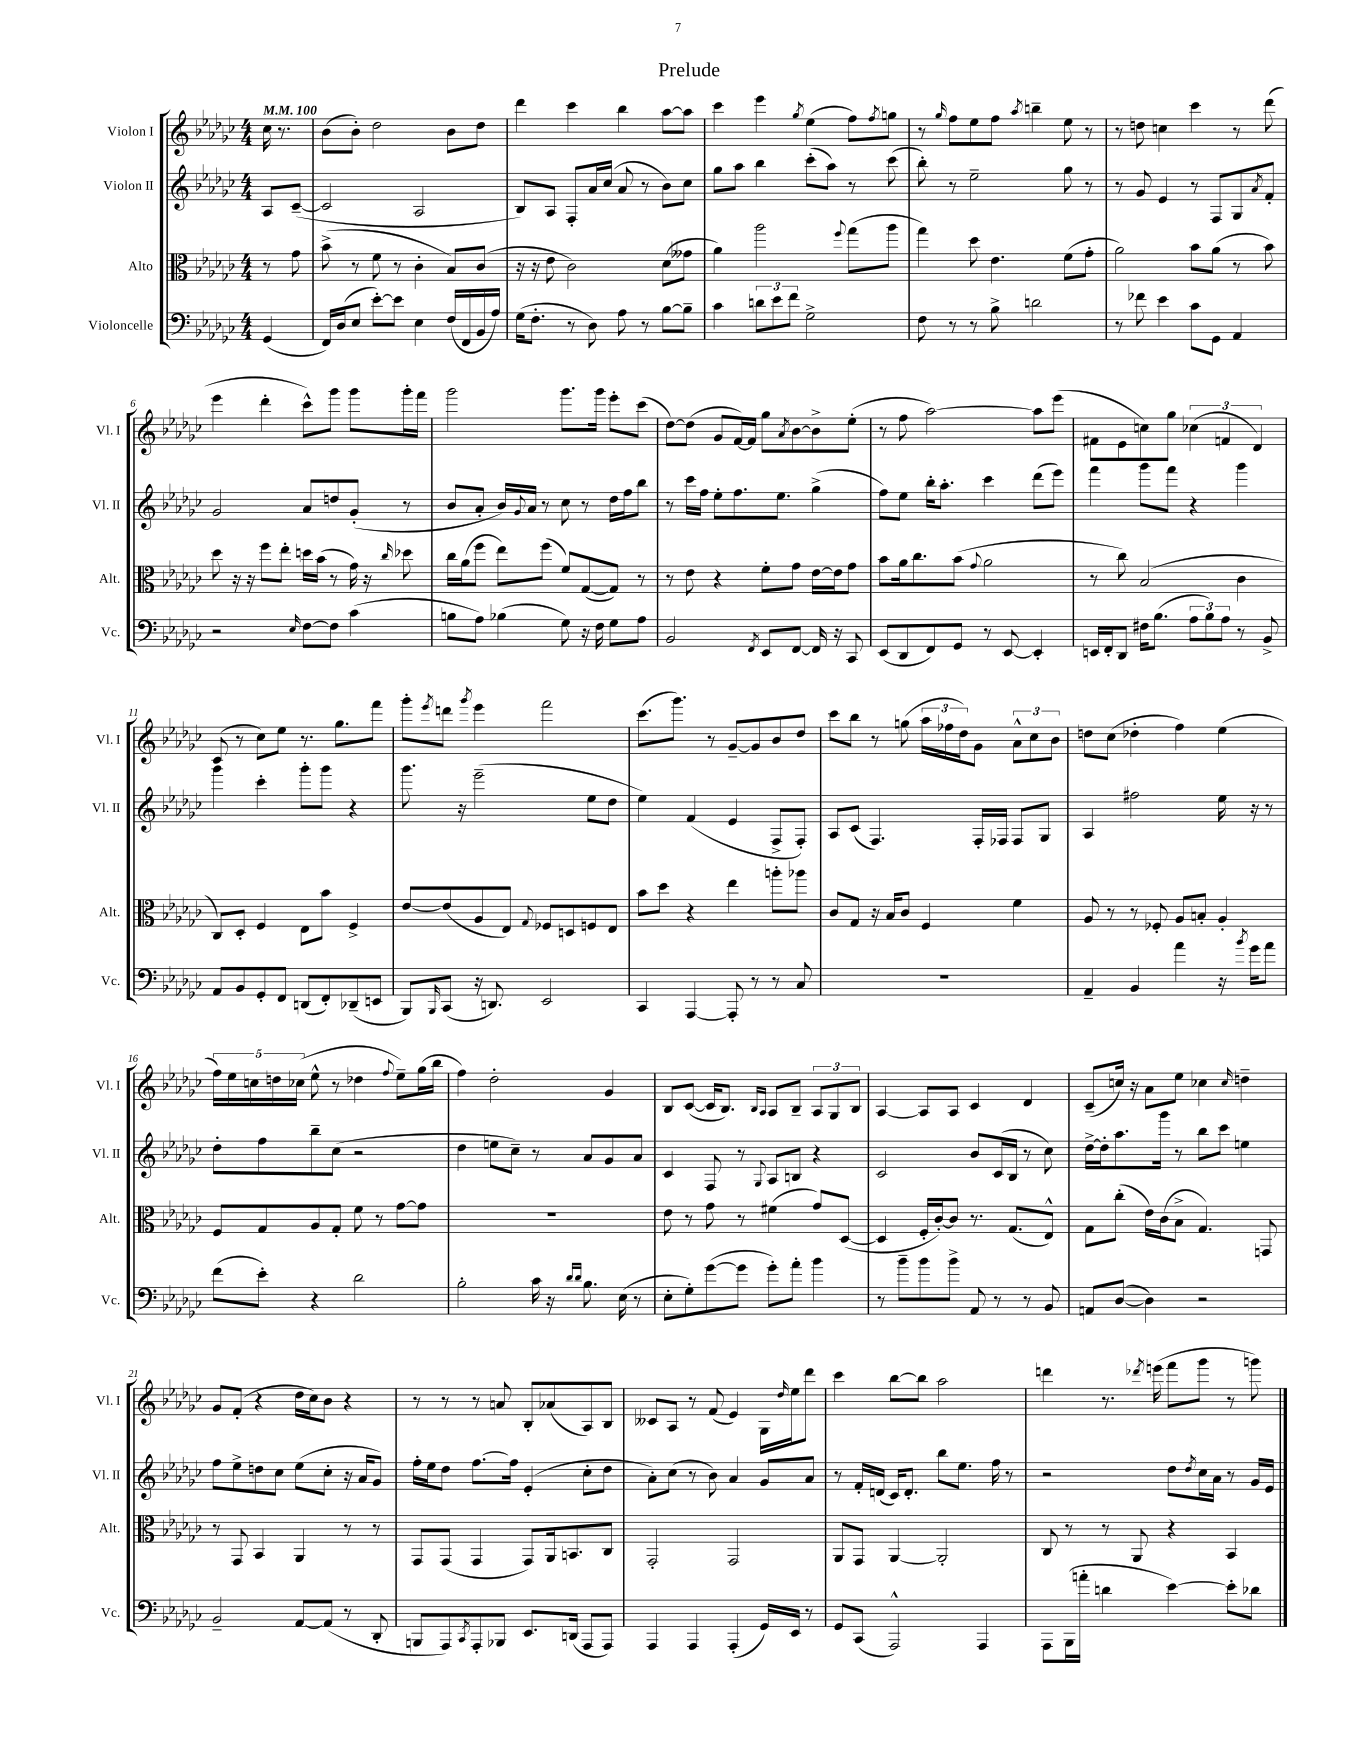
\header { title = "Prelude" }
<<
\new StaffGroup <<
\new Staff = "s0" \with { instrumentName = "Violon I" shortInstrumentName = "Vl. I" } {
    \clef treble \key ges \major \numericTimeSignature \time 4/4 \partial 4 \tempo 4 = 100
    ces''16 r8. |
    bes'8( bes'8-.) des''2 bes'8 des''8 |
    des'''4 ces'''4 bes''4 aes''8~ aes''8 |
    ces'''4 ees'''4 \acciaccatura { ges''8 } ees''4( f''8) \acciaccatura { f''8 } g''8 |
    r8 \grace { ges''16 } f''8 ees''8 f''8 \acciaccatura { aes''8 } b''4-- ees''8 r8 |
    r8 d''8 c''4 ces'''4 r8 des'''8( |
    ees'''4 des'''4-. ces'''8-^) ges'''8 ges'''8 ges'''16-. f'''16 |
    ges'''2 ges'''8. ges'''16 ees'''8-. ces'''8( |
    des''8~) des''8( ges'8 f'16~) f'16 ges''8 \acciaccatura { aes'8 } bes'8~ bes'8-> ees''8-.( |
    r8 f''8 aes''2~) aes''8 ees'''8( |
    fis'8 ees'8 c''8) ges''8 \tuplet 3/2 { ces''4( f'4 des'4) } |
    ces'8( r8 ces''8) ees''8 r8. ges''8. f'''8 |
    ges'''8-. \acciaccatura { ees'''8 } d'''8 \acciaccatura { ges'''8 } ees'''4 f'''2 |
    ces'''8.( ges'''8.) r8 ges'8~-- ges'8 bes'8 des''8 |
    ces'''8 bes''8 r8 g''8( \tuplet 3/2 { aes''16 fes''16 des''16) } ges'8 \tuplet 3/2 { aes'8-^ ces''8 bes'8 } |
    d''8 ces''8( des''4-. f''4) ees''4( |
    \tuplet 5/4 { f''16) ees''16 c''16 d''16 ces''16( } ees''8-^ r8 des''4 \appoggiatura { f''8 } ees''8--) ges''16( bes''16 |
    f''4) des''2-. ges'4 |
    bes8 ces'8~( ces'16 bes8.) \grace { bes16 aes16 } aes8 bes8-- \tuplet 3/2 { aes8 ges8 bes8 } |
    aes4~ aes8 aes8 ces'4 des'4 |
    ces'8--( c''16) r16 aes'8 ees''8 ces''4 \grace { ces''16 } d''4-- |
    ges'8 f'8-.( r4 des''16 ces''16) bes'8 r4 |
    r8 r8 r8 a'8 bes8-. aes'8( aes8) bes8 |
    ceses'8 aes8 r8 f'8( ees'4) ges16 \grace { des''16 } ees''16 des'''8 |
    ces'''4 bes''8~ bes''8 aes''2 |
    d'''4 r8. \acciaccatura { des'''8 } e'''16( f'''8 ges'''8 r8 g'''8) \bar "|." |
}
\new Staff = "s1" \with { instrumentName = "Violon II" shortInstrumentName = "Vl. II" } {
    \clef treble \key ges \major \numericTimeSignature \time 4/4 \partial 4
    aes8 ces'8~--( |
    ces'2 aes2 |
    bes8) aes8 f8-. aes'16 ces''16( aes'8 r8 bes'8) ces''8 |
    ges''8 aes''8 bes''4 ces'''8-.( aes''8) r8 ces'''8( |
    bes''8-.) r8 ees''2-- ges''8 r8 |
    r8 ges'8 ees'4 r8 f8 ges8 \acciaccatura { aes'8 } f'8-. |
    ges'2 aes'8 d''8 ges'8-.( r8 |
    bes'8 aes'8-. bes'16) \appoggiatura { ges'8 } aes'16 r8 ces''8 r8 des''16 f''16 bes''8 |
    r8 ces'''16 f''16 ees''8-. f''8. ees''8. ges''4->( |
    f''8) ees''8 bes''16-. aes''8.-. ces'''4 des'''8( ees'''8) |
    f'''4 ges'''8 f'''8 r4 ges'''4 |
    ges'''4 ces'''4-. ges'''8-. ges'''8 r4 |
    ges'''8. r16 ees'''2--( ees''8 des''8 |
    ees''4) f'4( ees'4 f8-> f8-.) |
    aes8 ces'8( f4.) f16-. fes16 fes8 ges8 |
    aes4 fis''2 ees''16 r16 r8 |
    des''8-. f''8 bes''8-- ces''8( r2 |
    des''4 e''8 ces''8--) r8 aes'8 ges'8 aes'8 |
    ces'4 f8 r8 \appoggiatura { ges8 } aes8 b8 r4 |
    ces'2 bes'8 ces'16( bes16 r8 ces''8) |
    des''16~-> des''16-. aes''8. ges'''16 r8 bes''8 ces'''8 e''4 |
    f''8 ees''8-> d''8 ces''8 ees''8( ces''8-. r16 aes'16 ges'8) |
    f''16-. ees''16 des''8 f''8.~ f''16 ees'4-.( ces''8-. des''8 |
    aes'8-.) ces''8( r8 bes'8) aes'4 ges'8 aes'8 |
    r8 f'16-. d'16( ces'16) d'8.-. bes''8 ees''8. f''16 r8 |
    r2 des''8 \acciaccatura { des''8 } ces''16 aes'16 r8 ges'16 ees'16 \bar "|." |
}
\new Staff = "s2" \with { instrumentName = "Alto" shortInstrumentName = "Alt." } {
    \clef alto \key ges \major \numericTimeSignature \time 4/4 \partial 4
    r8 ges'8 |
    bes'8->( r8 f'8 r8 ces'4-. bes8) ces'8( |
    r16 r16 ees'8 ces'2) des'8( geses'8 |
    aes'4) aes''2 \appoggiatura { f''8 } ges''8( aes''8 |
    ges''4) des''8 ees'4. f'8( ges'8-. |
    aes'2) bes'8 aes'8( r8 bes'8) |
    des''8 r16 r16 f''8 ees''8-. d''16 bes'16( r8 ges'16) r16 \grace { ces''16 } des''8 |
    ces''16 aes'16( f''8 ees''8) f''8( f'8) ges8~( ges8) r8 |
    r8 ees'8 r4 f'8-. ges'8 ees'16~ ees'16 ges'8 |
    bes'8 aes'16 ces''8. bes'8( \appoggiatura { ges'8 } aes'2 |
    r8 ces''8) bes2( ces'4 |
    ces8) des8-. f4 ees8 bes'8 f4-> |
    ees'8~ ees'8( aes8 ees8) \appoggiatura { ges8 } fes8 d8 f8 ees8 |
    bes'8 des''8 r4 ees''4 a''8-. aes''8 |
    ces'8 ges8 r16 bes16 ces'8 f4 f'4 |
    aes8 r8 r8 fes8-. aes8 b8-. aes4-. |
    f8 ges8 aes8 ges8-. f'8 r8 ges'8~ ges'8 |
    R1 |
    ees'8 r8 ges'8 r8 fis'4( ges'8) des8~( |
    des4 f16-. ces'16~-.) ces'8 r8. ges8.( ees8-^) |
    ges8 ces''8-.( ees'16) ces'16( bes8-> ges4.) g,8 |
    r8 ges,8 bes,4 aes,4 r8 r8 |
    ges,8 ges,8( ges,4 ges,8) aes,16 b,8. ces8 |
    ges,2-. ges,2 |
    aes,8 ges,8 aes,4~ aes,2-. |
    ces8 r8 r8 aes,8 r4 bes,4 \bar "|." |
}
\new Staff = "s3" \with { instrumentName = "Violoncelle" shortInstrumentName = "Vc." } {
    \clef bass \key ges \major \numericTimeSignature \time 4/4 \partial 4
    ges,4( |
    f,16) des16( ees8 ees'8~-.) ees'8 ees4 f16( f,16 bes,16 aes16) |
    ges16( f8.-. r8 des8) aes8 r8 bes8~ bes8-- |
    ces'4 \tuplet 3/2 { d'8 ees'8 f'8 } ges2-> |
    f8 r8 r8 bes8-> d'2 |
    r8 fes'8 ees'4 ces'8 ges,8 aes,4 |
    r2 \grace { ees16 } f8~ f8 ces'4( |
    b8 aes8) bes4( ges8) r16 f16 ges8 aes8 |
    bes,2 \acciaccatura { f,8 } ees,8 f,8~ f,16 r16 ces,8 |
    ees,8( des,8 f,8) ges,8 r8 ees,8~ ees,4-. |
    e,16 f,16-. des,8 fis16 bes8.( \tuplet 3/2 { aes8 bes8) aes8 } r8 bes,8-> |
    aes,8 bes,8 ges,8-. f,8 d,8( f,8-.) des,8--( e,8 |
    bes,,8) \grace { bes,,16 } ces,8( r16 d,8.) ees,2 |
    ces,4 aes,,4~ aes,,8-. r8 r8 ces8 |
    R1 |
    aes,4-- bes,4 aes'4 r16 \acciaccatura { bes'8 } ges'16 aes'8 |
    f'8( ees'8-.) r4 des'2 |
    bes2-. ces'16 r16 \grace { des'16 des'16 } bes8. ees16( r8 |
    ees8-. ges8-.) ges'8~( ges'8 ges'8-.) aes'8-. bes'4 |
    r8 bes'8-- bes'8 bes'8-> aes,8 r8 r8 bes,8 |
    a,8 des8~( des4) r2 |
    bes,2-- aes,8~ aes,8( r8 des,8-. |
    b,,8 aes,,8) \acciaccatura { ces,8 } aes,,8-. bes,,8 ees,8. d,16( aes,,8 aes,,8) |
    aes,,4 aes,,4 aes,,4-.( ges,16) ees,16 r8 |
    ges,8 ces,8( aes,,2-^) aes,,4 |
    aes,,8 bes,,16( a'16-. d'4 ees'4~) ees'8-. des'8 \bar "|." |
}
>>
>>
